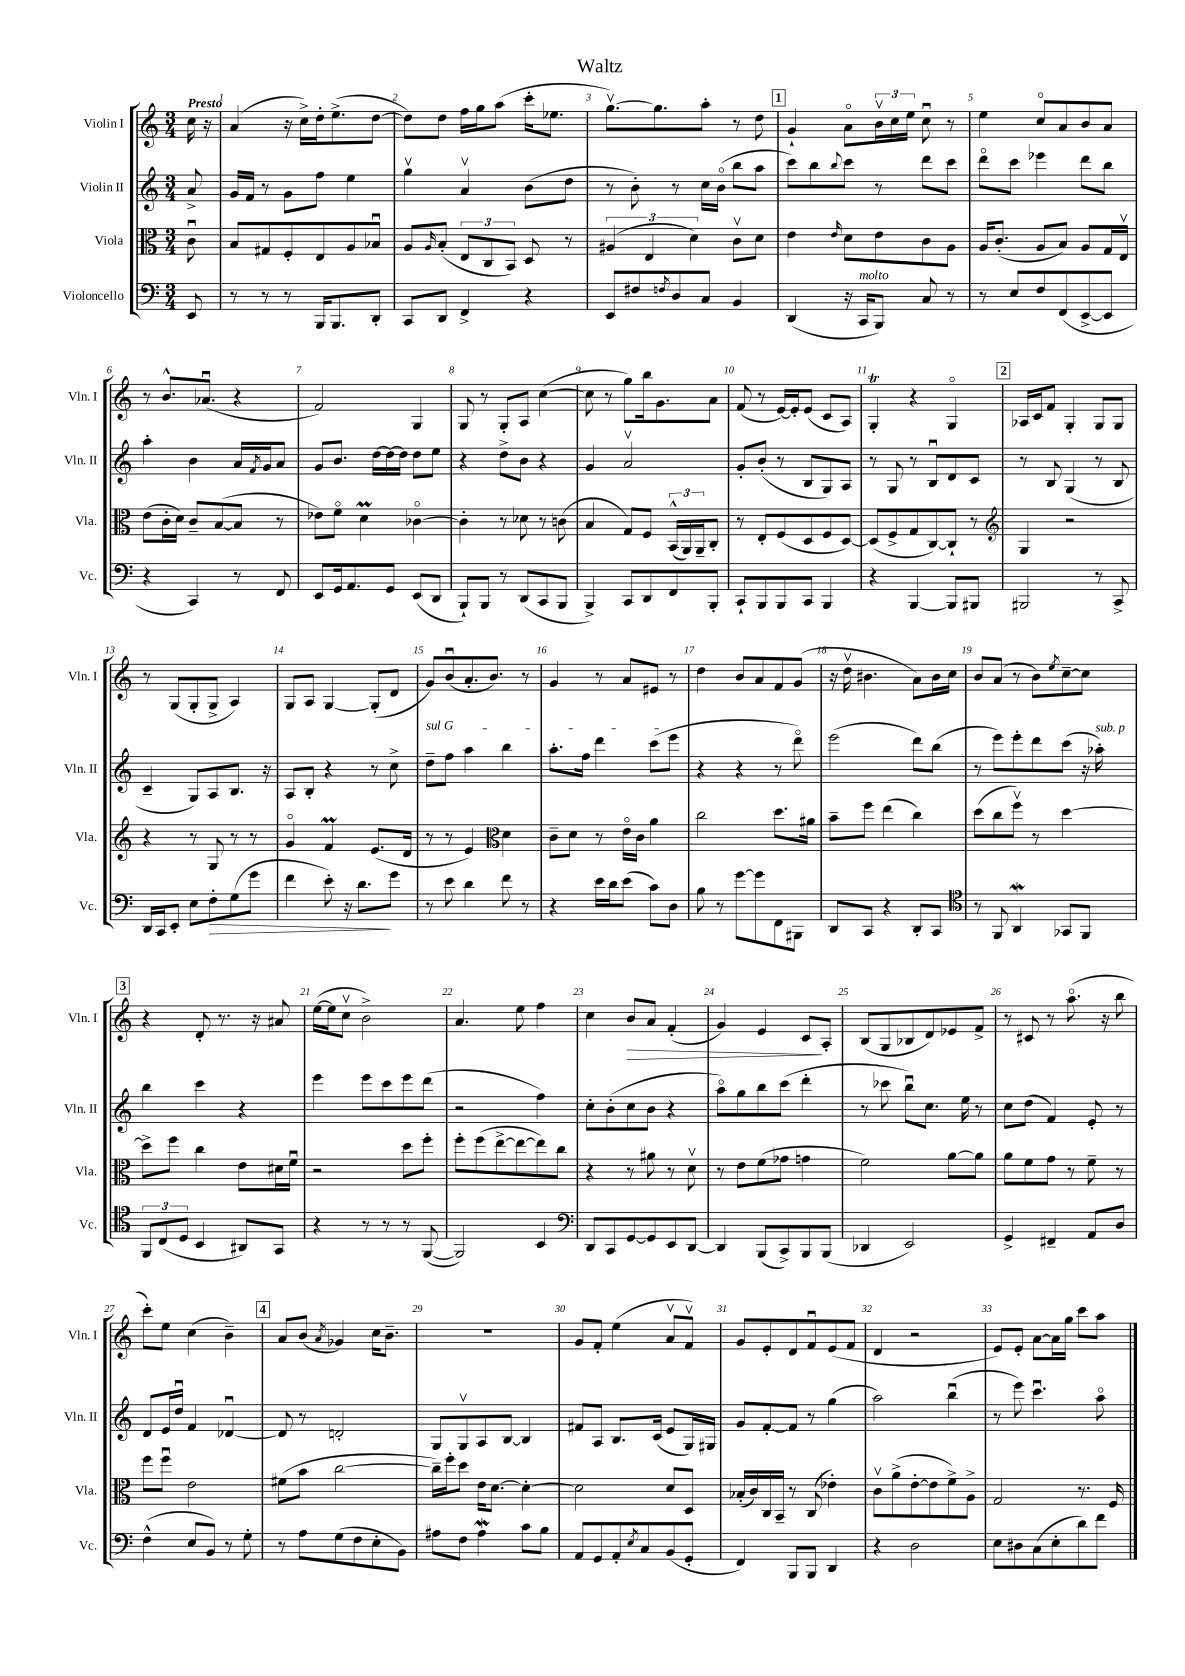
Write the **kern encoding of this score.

**kern	**kern	**kern	**kern
*staff4	*staff3	*staff2	*staff1
*clefF4	*clefC3	*clefG2	*clefG2
*k[]	*k[]	*k[]	*k[]
*M3/4	*M3/4	*M3/4	*M3/4
8EE	8cu	8a^	16cc
.	.	.	16r
=	=	=	=
8r	8B	16g	(4a
.	.	16f	.
8r	8G#	8r	.
8r	8F'	8g	16r
.	.	.	16cc^)
16BBB	8E	8ff	16dd'
8.BBB	.	.	(8.ee^
.	8A	4ee	.
8DD'	8B-u	.	[8dd
=	=	=	=
8CC	8A	4ggv	8dd])
.	16qqA	.	.
8DD	(8B'	.	8dd
4FF^	12E	4av	16ff
.	.	.	16gg
.	12C	.	.
.	.	.	(8aa
.	12BB)	.	.
4r	8D	(8b	16ccc'
.	.	.	8.ee-
.	8r	8dd	.
=	=	=	=
8EE	(6A#	8r	[8.ggv)
8F#	.	8b')	.
.	6E	.	.
.	.	.	8.gg]
8qF	.	.	.
8D	.	8r	.
.	6d)	.	.
8C	.	16cc	8aa'
.	.	(16bo	.
4BB	8cv	8bb	8r
.	8d	8aa	8dd
=	=	=	=
(4DD	4e	8ccc)	4g`
.	.	8bb	.
.	16qqe	8qqbb	.
16r	8d	8ccc	8ao
16CC	.	.	.
8BBB)	8e	8r	24bv
.	.	.	24cc
.	.	.	24ee
8C	8c	8ddd	8ccu
8r	8A	8ccc	8r
=	=	=	=
8r	16A	8dddo	4ee
.	(8.c'	.	.
8E	.	8ccc	.
8F	8A	4eee-	8cco
(8FF	8B)	.	8a
[8EE^	8A	8ddd	8b
8EE]	16G	8bb	8a
.	16Ev	.	.
=	=	=	=
4r	(8e	4aa'	8r
.	16c'	.	8.b^^
.	16d)	.	.
4CC)	8c~	4b	.
.	.	.	(8.a-u
.	([8B	.	.
8r	8B]	16a	4r
.	.	8qf	.
.	.	16g	.
8FF	8r	8a	.
=	=	=	=
8EE	8e-)	8g	2f)
16GG	8fo	8.b	.
8.AA	.	.	.
.	4d	.	.
.	.	[16dd	.
8GG	.	16dd_	.
.	.	16dd]	.
(8EE	[4c-o	8dd	4G
8DD	.	8ee	.
=	=	=	=
8BBB`)	4c-']	4r	8G
8BBB	.	.	8r
8r	8r	8dd^	8G'
(8DD	8d-	8b	8A
8CC	8r	4r	([4cc
8BBB	(8c	.	.
=	=	=	=
4BBB^)	4B	4g	8cc]
.	.	.	8r
8CC	8G)	2av	8gg)
8DD	8F	.	16bb
.	.	.	8.g
8FF	(24BB^^	.	.
.	24AA)	.	.
.	24AA~	.	.
8BBB'	8C'	.	8a
=	=	=	=
8CC`	8r	8g'	(8f
8BBB	8E'	(8b'	8r
8BBB	(8F	8r	[16e)
.	.	.	16e']
8CC	8D	8B	(8e
4BBB	8F	8G)	8c
.	[8D)	8A	8A)
=	=	=	=
4r	(8D]	8r	4G'
.	8F^	8G	.
[4BBB	8G	8r	4r
.	[8C)	8Bu	.
8BBB]	8C`]	8d	4Go
8BBB#	8r	8c	.
=	=	=	=
*	*clefG2	*	*
2BBB#	4G	8r	16A-
.	.	.	16c
.	.	8B	8f
.	2r	(4G	4G'
8r	.	8r	8G
8CC^	.	8B	8G
=	=	=	=
16DD	4r	4c~	8r
16CC	.	.	.
8EE'	.	.	(8G
8E	8r	8G)	8G'
8F'	8G	8A	8G^
(8G	8r	8.B	4A)
8g	8r	.	.
.	.	16r	.
=	=	=	=
4f	4go	8A	8G
.	.	8B'	8A
8e')	4f	4r	[4G
16r	.	.	.
8.d	.	.	.
.	(8.e	8r	(8G']
8g	.	8cc^	8d
.	16d	.	.
=	=	=	=
8r	8r	8dd~	8g)
8e	8r	8ff	(8bu
4d	4e)	4aa	8.a'
.	.	.	8.b)
*	*clefC3	*	*
8f	4d	4bb	.
8r	.	.	8r
=	=	=	=
4r	8c~	8.aa'	4g
.	8d	.	.
.	.	16ff	.
16e	8r	4ddd	8r
16d	.	.	.
(8e	16eo	.	8a
.	16c	.	.
8c)	4a	(8ccc	8e#
8D	.	8eee	8r
=	=	=	=
8B	2cc	4r	4dd
8r	.	.	.
[8g	.	4r	8b
8g]	.	.	8a
8FF	8.dd	8r	8f
8BBB#	.	8dddo)	(8g
.	16a#	.	.
=	=	=	=
8DD	8b~	(2eee	16r
.	.	.	16ddv
8CC	8ff	.	4.b#
4r	(4ee	.	.
8DD'	4cc)	8ddd)	8a)
8CC	.	(8bb	16b#
.	.	.	16cc
=	=	=	=
*clefC4	*	*	*
8r	(8dd	8r	8b
8FF	8cc	8eee)	(8a
4AA	8ffv)	8eee'	8r
.	8r	8ddd	8b)
.	.	.	8qee
8GG-	[4dd	(8ccc	[8cc~
8FF	.	16r	8cc]
.	.	16aa-')	.
=	=	=	=
12FF	8dd^]	4bb	4r
(12C	.	.	.
.	8ff	.	.
12D	.	.	.
4BB	4cc	4ccc	8d'
.	.	.	8.r
8AA#)	8e	4r	.
.	.	.	16r
8GG	16d#	.	8a#
.	16fu	.	.
=	=	=	=
4r	2r	4eee	([16ee
.	.	.	16ee]
.	.	.	8ccv
8r	.	8eee	2b^)
8r	.	8ccc	.
8r	8dd	8eee	.
([8FF	8ff'	(8ddd	.
=	=	=	=
2FF])	8ff'	2r	4.a
.	(8ff	.	.
.	[8ee^	.	.
.	8ee_	.	8ee
4BB	8ee])	4ff)	4ff
.	8cc	.	.
=	=	=	=
*clefF4	*	*	*
8DD	4r	8cc'	4cc
8CC	.	(8b'	.
[8GG	8r	8cc	8b
8GG]	8a#	8b	8a
8EE	8r	4r	(4f'
[8DD	8dv	.	.
=	=	=	=
4DD]	8r	8aao)	4g)
.	8e	8gg	.
(8BBB	(8f	8bb	4e
8CC^)	8g-	(8ccc	.
8BBB	4g	4ddd'	8c
(8BBB	.	.	8A'
=	=	=	=
4DD-	2f)	8r	(8B
.	.	8ccc-	8G
2EE)	.	8bbu)	8B-
.	.	8.cc	8d)
.	[8a	.	8e-
.	.	16ee	.
.	8a]	8r	8f^
=	=	=	=
4GG^	8a	8cc	8r
.	8f	(8dd	8c#
4FF#~	8g	4f)	8r
.	8r	.	(8.aao
8AA	8f~	8e'	.
.	.	.	16r
8D	8r	8r	8bb
=	=	=	=
(4F^^	8ff	8d	8ccc')
.	8ffu	16e	8ee
.	.	16ddu	.
8E	2e	4f	(4cc
8BB)	.	.	.
8r	.	[4d-u	4b~)
8G'	.	.	.
=	=	=	=
8r	(8f#	8d-]	8a
8A	8b	8r	(8b
.	.	.	8qa
(8G	[2cc	2d'	4g-)
8F	.	.	.
8E'	.	.	16cc
.	.	.	8.b~
8BB)	.	.	.
=	=	=	=
8A#	16cc~])	8G	2.r
.	16ff'	.	.
8F	8dd	8Gv	.
4A#	16e	8A	.
.	[8.d	.	.
.	.	[8B	.
8c	4d'_	4B]	.
8B	.	.	.
=	=	=	=
8AA	2d]	8f#	8g
8GG	.	8A	8f'
8AA'	.	8.B	(4ee
8qE	.	.	.
8C	.	.	.
.	.	(16c	.
(8BB	8d	8e	8av
8GG'	8D	16G)	8fv)
.	.	16G#	.
=	=	=	=
4FF)	(16B-'	8g	8g
.	16c)	.	.
.	16C	[8f'	8e'
.	16BB~	.	.
8BBB	8r	8f]	8d
8BBB	(8C	8r	8fu
4DD	4e-')	(4gg	(8e
.	.	.	8f
=	=	=	=
4r	8cv	2aa)	4d
.	(8a^	.	.
2D	[8e'	.	2r
.	8e]	.	.
.	8f^)	(4bbu	.
.	8A^	.	.
=	=	=	=
8E	2G	8r	8e)
8D#	.	8eee)	8e'
(8C	.	4.cccu	[8a
8E'	.	.	16a]
.	.	.	16gg
8d)	8.r	.	8ccc
8f	.	8aao	8aa
.	16F	.	.
==	==	==	==
*-	*-	*-	*-
